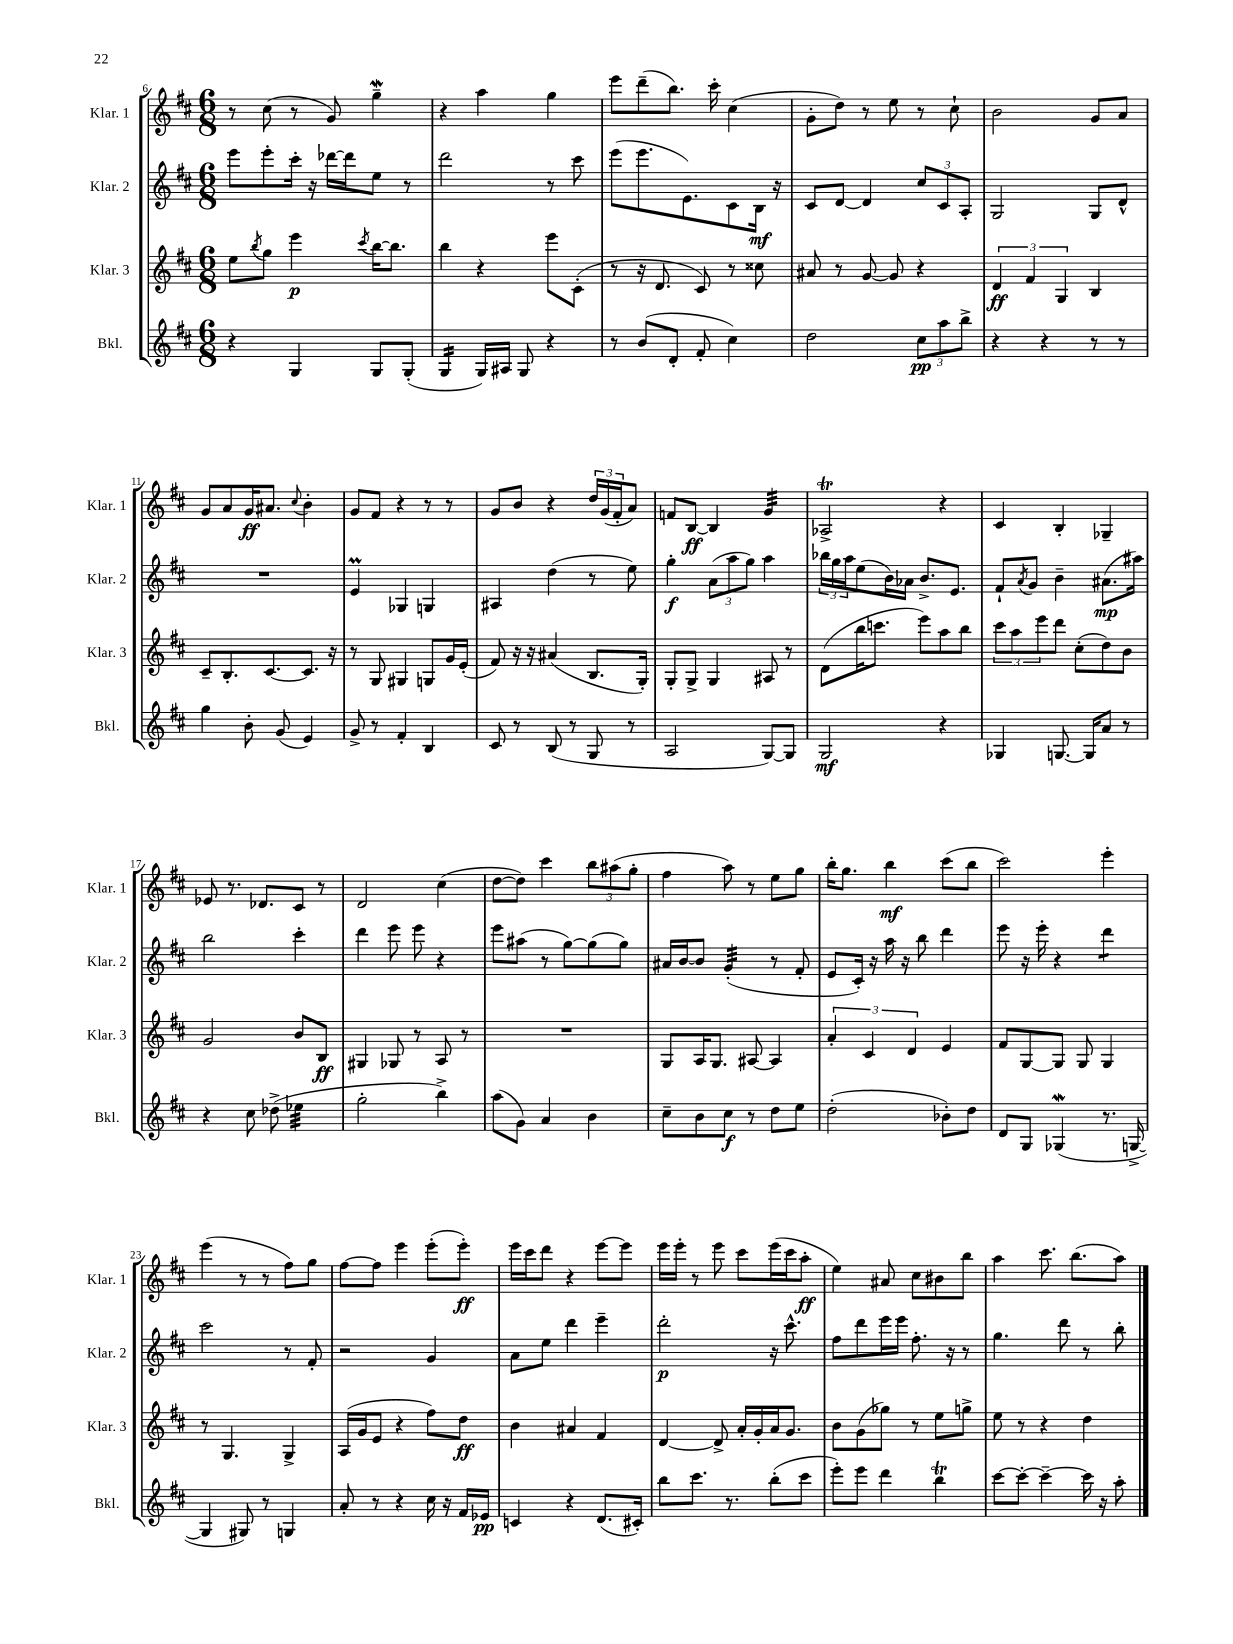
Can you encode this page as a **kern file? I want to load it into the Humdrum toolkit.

**kern	**kern	**kern	**kern
*staff4	*staff3	*staff2	*staff1
*clefG2	*clefG2	*clefG2	*clefG2
*k[f#c#]	*k[f#c#]	*k[f#c#]	*k[f#c#]
*M6/8	*M6/8	*M6/8	*M6/8
4r	8ee	8eee	8r
.	8qbb	.	.
.	8gg	8eee'	(8cc#
4G	4eee	16ccc#'	8r
.	.	16r	.
.	.	[16ddd-	8g)
.	.	16ddd-]	.
.	8qccc#	.	.
8G	[16bb	8ee	4gg~
.	8.bb]	.	.
(8G'	.	8r	.
=	=	=	=
4G	4bb	2ddd	4r
16G)	4r	.	4aa
16A#	.	.	.
8G	.	.	.
4r	8eee	8r	4gg
.	(8c#'	8ccc#	.
=	=	=	=
8r	8r	(8eee	8eee
(8b	16r	8.eee	(8ddd~
.	8.d	.	.
8d'	.	.	8.bb)
.	.	8.e)	.
8f#'	8c#)	.	.
.	.	.	16ccc#'
4cc#)	8r	8c#	(4cc#
.	8cc##	16B	.
.	.	16r	.
=	=	=	=
2dd	8a#	8c#	8g'
.	8r	[8d	8dd)
.	[8g	4d]	8r
.	8g]	.	8ee
12cc#	4r	12cc#	8r
12aa	.	12c#	.
.	.	.	8cc#`
12bb^	.	12A'	.
=	=	=	=
4r	6d	2G	2b
.	6f#	.	.
4r	.	.	.
.	6G	.	.
8r	4B	8G	8g
8r	.	8d^^	8a
=	=	=	=
4gg	8c#~	2.r	8g
.	8.B'	.	8a
8b'	.	.	16g
.	[8.c#	.	8.a#
(8g	.	.	.
.	.	.	8qqcc#
4e)	8.c#]	.	4b'
.	16r	.	.
=	=	=	=
8g^	8r	4e	8g
8r	8G	.	8f#
4f#'	4G#	4G-	4r
4B	8G	4G	8r
.	16g	.	8r
.	(16e'	.	.
=	=	=	=
8c#	8f#)	4A#	8g
8r	16r	.	8b
.	16r	.	.
(8B	(4a#	(4dd	4r
8r	.	.	.
8G	8.B	8r	24dd
.	.	.	(24g
.	.	.	24f#'
8r	.	8ee)	8a)
.	16G')	.	.
=	=	=	=
2A	8G'	4gg'	8f
.	8G^	.	[8B
.	4G	(12a	4B]
.	.	12aa	.
.	.	12gg)	.
[8G)	8A#	4aa	4g
8G]	8r	.	.
=	=	=	=
2G	(8d	24bb-	2A-^
.	.	24gg	.
.	.	24aa	.
.	16bb	(8ee	.
.	8.ccc	.	.
.	.	16b)	.
.	.	16a-	.
.	8eee)	8.b^	.
4r	8aa	.	4r
.	.	8.e	.
.	8bb	.	.
=	=	=	=
4G-	12ccc#	8f#`	4c#
.	12aa	.	.
.	.	8qa	.
.	.	8g	.
.	12eee	.	.
[8.G	8ddd	4b~	4B'
.	(8cc#'	.	.
16G]	.	.	.
8a	8dd)	(8.a#	4G-~
8r	8b	.	.
.	.	16aa#)	.
=	=	=	=
4r	2g	2bb	8e-
.	.	.	8.r
8cc#	.	.	.
.	.	.	8.d-
(8dd-^	.	.	.
4ee-	8b	4ccc#'	8c#
.	8B	.	8r
=	=	=	=
2gg'	4G#	4ddd	2d
.	8G-	8eee	.
.	8r	8eee	.
4bb^)	8A	4r	(4cc#
.	8r	.	.
=	=	=	=
(8aa	2.r	8eee	[8dd
8g)	.	(8aa#	8dd])
4a	.	8r	4ccc#
.	.	[8gg)	.
4b	.	(8gg]	12bb
.	.	.	(12aa#
.	.	8gg)	.
.	.	.	12gg'
=	=	=	=
8cc#~	8G	16a#	4ff#
.	.	[16b	.
8b	16A	8b]	.
.	8.G	.	.
8cc#	.	(4g'	8aa)
8r	[8A#	.	8r
8dd	4A#]	8r	8ee
8ee	.	8f#'	8gg
=	=	=	=
(2dd'	6a'	8e	16bb'
.	.	.	8.gg
.	.	16c#')	.
.	6c#	.	.
.	.	16r	.
.	.	16aa	4bb
.	.	16r	.
.	6d	.	.
.	.	8bb	.
8b-')	4e	4ddd	(8ccc#
8dd	.	.	8bb
=	=	=	=
8d	8f#	8eee	2ccc#)
8G	[8G	16r	.
.	.	16eee'	.
(4G-	8G]	4r	.
.	8G	.	.
8.r	4G	4ddd	4eee'
[16G^	.	.	.
=	=	=	=
4G]	8r	2ccc#	(4eee
.	4.G	.	.
8G#)	.	.	8r
8r	.	.	8r
4G	4G^	8r	8ff#)
.	.	8f#'	8gg
=	=	=	=
8a'	(16A	2r	[8ff#
.	16g	.	.
8r	8e	.	8ff#]
4r	4r	.	4eee
16cc#	8ff#)	4g	(8eee'
16r	.	.	.
16f#	8dd	.	8eee')
16e-	.	.	.
=	=	=	=
4c	4b	8a	16eee
.	.	.	16ccc#
.	.	8ee	8ddd
4r	4a#	4ddd	4r
(8.d	4f#	4eee~	[8eee
.	.	.	8eee]
16c#')	.	.	.
=	=	=	=
8bb	[4d	2ddd'	16eee
.	.	.	16eee'
8.ccc#	.	.	8r
.	8d^]	.	8eee
8.r	.	.	.
.	16a'	.	8ccc#
.	16g'	.	.
(8bb'	16a	16r	(16eee
.	8.g	8.ccc#^^	16ccc#
8ccc#	.	.	8aa'
=	=	=	=
8eee')	8b	8ff#	4ee)
8eee	(8g	8ddd	.
4ddd	8gg-)	16eee	8a#
.	.	16eee	.
.	8r	8.ff#'	8cc#
4bb	8ee	.	8b#
.	.	16r	.
.	8gg^	8r	8bb
=	=	=	=
[8ccc#	8ee	4.gg	4aa
8ccc#'_	8r	.	.
4ccc#~_	4r	.	8.ccc#
.	.	8ddd	.
.	.	.	(8.bb
16ccc#]	4dd	8r	.
16r	.	.	.
8aa'	.	8bb'	8aa)
==	==	==	==
*-	*-	*-	*-
